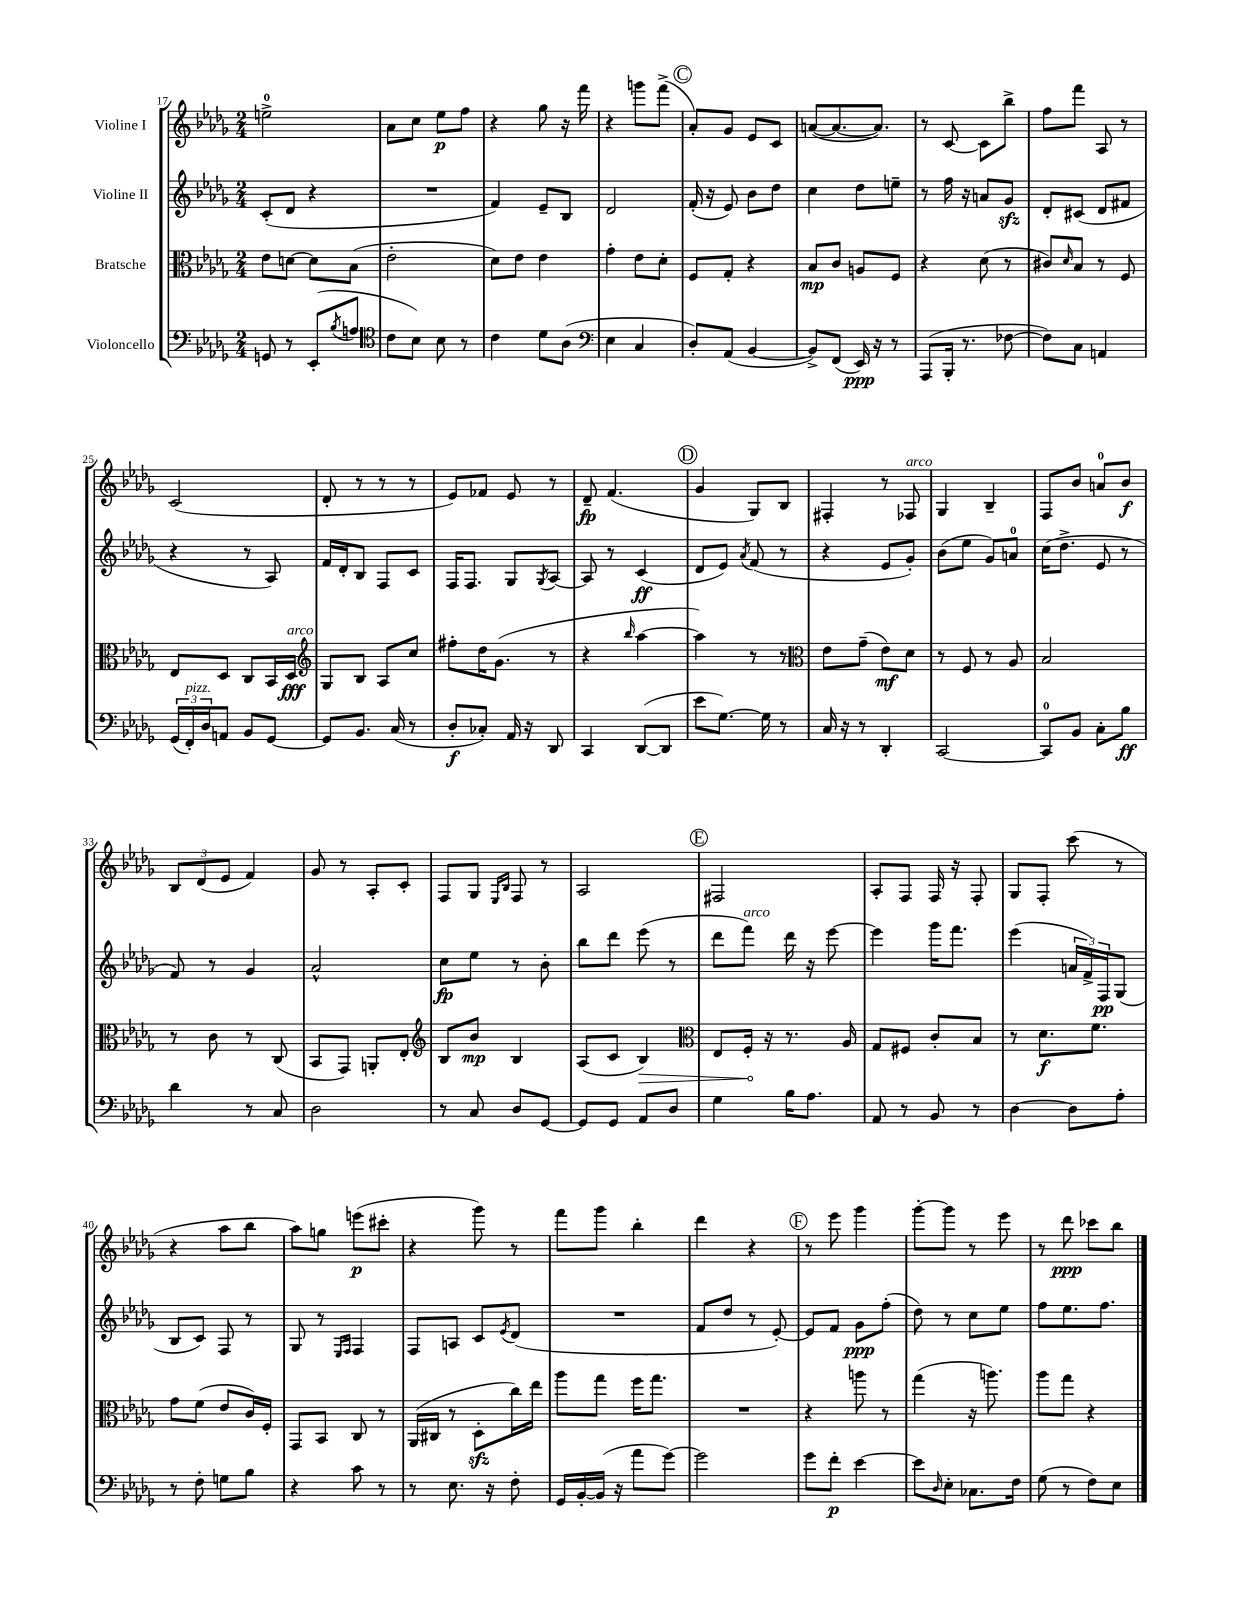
<<
\new StaffGroup <<
\new Staff = "s0" \with { instrumentName = "Violine I" } {
    \clef treble \key des \major \numericTimeSignature \time 2/4
    e''2-0-> |
    aes'8 c''8 ees''8\p f''8 |
    r4 ges''8 r16 f'''16 |
    r4 g'''8 f'''8->( |
    \mark \markup { \circle "C" } aes'8-.) ges'8 ees'8 c'8 |
    a'8~( a'8.~ a'8.) |
    r8 c'8~ c'8 bes''8-> |
    f''8 f'''8 aes8 r8 |
    c'2( |
    des'8-. r8 r8 r8 |
    ees'8) fes'8 ees'8 r8 |
    des'8--\fp f'4.( |
    \mark \markup { \circle "D" } ges'4 ges8) bes8 |
    fis4-. r8 fes8^\markup { \italic "arco" } |
    ges4 bes4-- |
    f8 bes'8 a'8-0 bes'8\f |
    \tuplet 3/2 { bes8 des'8( ees'8 } f'4) |
    ges'8 r8 aes8-. c'8-. |
    f8 ges8 \grace { ees16 bes16 } f8 r8 |
    aes2 |
    \mark \markup { \circle "E" } fis2 |
    aes8-. f8 f16 r16 f8-. |
    ges8 f8-. c'''8( r8 |
    r4 aes''8 bes''8 |
    aes''8) g''8 e'''8\p( cis'''8-. |
    r4 ges'''8) r8 |
    f'''8 ges'''8 bes''4-. |
    des'''4 r4 |
    \mark \markup { \circle "F" } r8 ees'''8 ges'''4 |
    ges'''8~-. ges'''8 r8 ees'''8 |
    r8 des'''8\ppp ces'''8 bes''8 \bar "|." |
}
\new Staff = "s1" \with { instrumentName = "Violine II" } {
    \clef treble \key des \major \numericTimeSignature \time 2/4
    c'8-.( des'8 r4 |
    R2 |
    f'4) ees'8-- bes8 |
    des'2 |
    \mark \markup { \circle "C" } f'16-.( r16 ees'8) bes'8 des''8 |
    c''4 des''8 e''8-- |
    r8 f''16 r16 a'8 ges'8\sfz |
    des'8-. cis'8( des'8 fis'8 |
    r4 r8 aes8) |
    f'16 des'16-. bes8 f8 c'8 |
    f16 f8. ges8 \acciaccatura { ges8 } aes8~ |
    aes8 r8 c'4\ff( |
    \mark \markup { \circle "D" } des'8 ees'8) \acciaccatura { aes'8 } f'8( r8 |
    r4 ees'8 ges'8-.) |
    bes'8( ees''8 ges'8) a'8-0 |
    c''16( des''8.-> ees'8 r8 |
    f'8) r8 ges'4 |
    aes'2-^ |
    c''8\fp ees''8 r8 bes'8-. |
    bes''8 des'''8 ees'''8( r8 |
    \mark \markup { \circle "E" } des'''8 f'''8^\markup { \italic "arco" }) des'''16 r16 ees'''8~ |
    ees'''4 ges'''16 f'''8. |
    ees'''4( \tuplet 3/2 { a'16 f'16->) f16\pp } ges8( |
    bes8 c'8) f8 r8 |
    ges8 r8 \grace { ees16 f16 } f4 |
    f8 a8 c'8 \acciaccatura { ees'8 } des'8( |
    R2 |
    f'8 des''8 r8 ees'8~-.) |
    \mark \markup { \circle "F" } ees'8 f'8 ges'8\ppp f''8-.( |
    des''8) r8 c''8 ees''8 |
    f''8 ees''8. f''8. \bar "|." |
}
\new Staff = "s2" \with { instrumentName = "Bratsche" } {
    \clef alto \key des \major \numericTimeSignature \time 2/4
    ees'8 d'8~ d'8 bes8( |
    ees'2-. |
    des'8) ees'8 ees'4 |
    ges'4-. ees'8 des'8-. |
    \mark \markup { \circle "C" } f8 ges8-. r4 |
    bes8\mp c'8 a8 f8 |
    r4 des'8( r8 |
    cis'8) \grace { des'16 } bes8 r8 f8 |
    ees8 des8 c8 bes,16 des16\fff^\markup { \italic "arco" } |
    \clef treble ges8 bes8 aes8 c''8 |
    fis''8-. des''16 ges'8.( r8 |
    r4 \grace { bes''16 } aes''4~ |
    \mark \markup { \circle "D" } aes''4) r8 r8 |
    \clef alto ees'8 ges'8--( ees'8\mf) des'8 |
    r8 f8 r8 aes8 |
    bes2 |
    r8 c'8 r8 c8( |
    bes,8 ges,8) a,8-. ees8-. |
    \clef treble bes8 bes'8\mp bes4 |
    aes8( c'8 \once \override Hairpin.circled-tip = ##t bes4\>) |
    \mark \markup { \circle "E" } \clef alto ees8 f16-.\! r16 r8. aes16 |
    ges8 fis8 c'8-. bes8 |
    r8 des'8.\f f'8. |
    ges'8 f'8( ees'8 c'16) f16-. |
    ges,8 bes,8 c8 r8 |
    aes,16( cis16 r8 des8-.\sfz c''16) ees''16 |
    aes''8 ges''8 f''16 ges''8. |
    R2 |
    \mark \markup { \circle "F" } r4 a''8 r8 |
    ges''4( r16 a''8.) |
    aes''8 ges''8 r4 \bar "|." |
}
\new Staff = "s3" \with { instrumentName = "Violoncello" } {
    \clef bass \key des \major \numericTimeSignature \time 2/4
    g,8 r8 ees,8-.( \acciaccatura { bes8 } a8 |
    \clef tenor c'8 bes8) bes8 r8 |
    c'4 des'8 aes8( |
    \clef bass ees4 c4 |
    \mark \markup { \circle "C" } des8-.) aes,8( bes,4~ |
    bes,8->) f,8( ees,16\ppp) r16 r8 |
    aes,,8( bes,,16-. r8. fes8~ |
    fes8) c8 a,4 |
    \tuplet 3/2 { ges,16( f,16-.^\markup { \italic "pizz." }) des16 } a,8 bes,8 ges,8~ |
    ges,8 bes,8. c16( r8 |
    des8-.\f ces8-.) aes,16 r16 des,8 |
    c,4 des,8~( des,8 |
    \mark \markup { \circle "D" } ees'8 ges8.~) ges16 r8 |
    c16 r16 r8 des,4-. |
    c,2~ |
    c,8-0 bes,8 c8-. bes8\ff |
    des'4 r8 c8 |
    des2 |
    r8 c8 des8 ges,8~ |
    ges,8 ges,8 aes,8 des8 |
    \mark \markup { \circle "E" } ges4 bes16 aes8. |
    aes,8 r8 bes,8 r8 |
    des4~ des8 aes8-. |
    r8 f8-. g8 bes8 |
    r4 c'8 r8 |
    r8 ees8. r16 f8-. |
    ges,16 bes,16~-. bes,16( r16 aes'8 ges'8~) |
    ges'2 |
    \mark \markup { \circle "F" } ges'8 f'8-.\p ees'4~ |
    ees'8 \grace { des16 } ees8-. ces8. f16 |
    ges8( r8 f8) ees8 \bar "|." |
}
>>
>>
\layout { \context { \Score currentBarNumber = #17 } }
